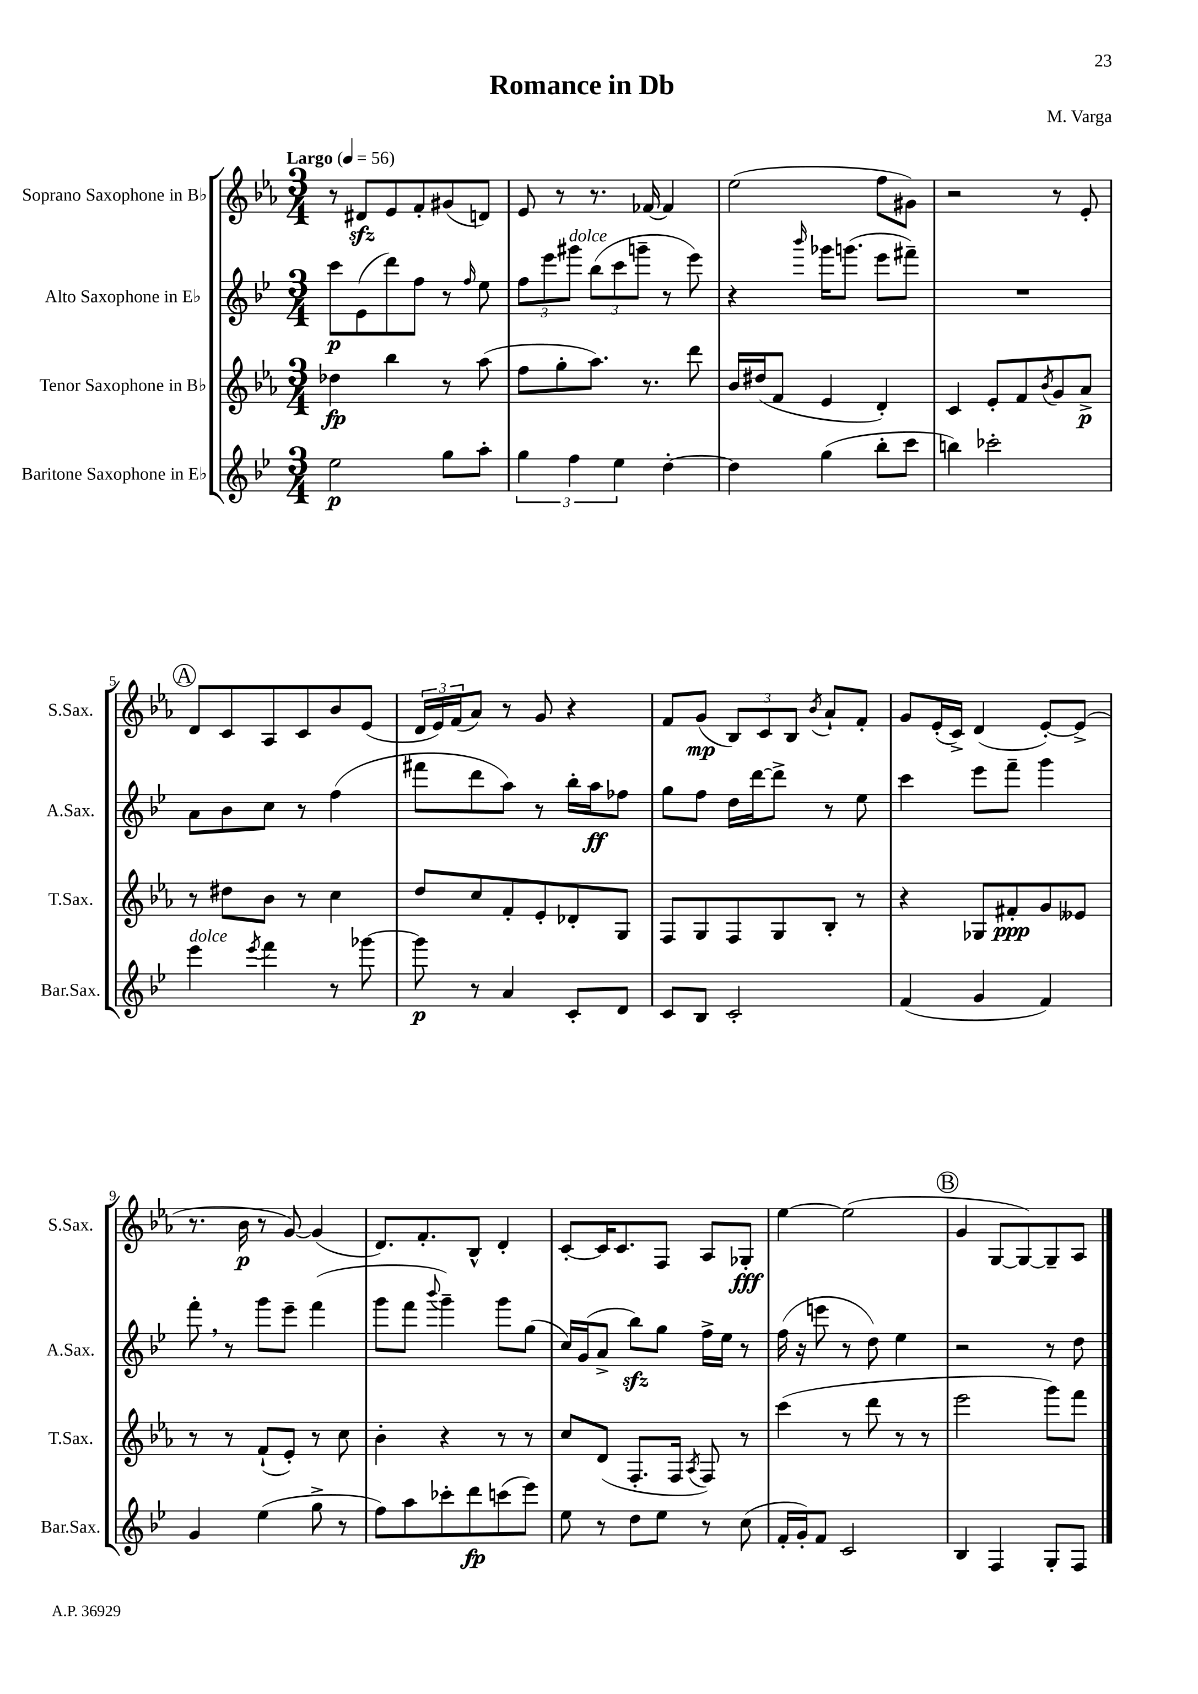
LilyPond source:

\header { title = "Romance in Db" composer = "M. Varga" }
<<
\new StaffGroup <<
\new Staff = "s0" \with { instrumentName = "Soprano Saxophone in Bb" shortInstrumentName = "S.Sax." } {
    \clef treble \key ees \major \numericTimeSignature \time 3/4 \tempo "Largo" 4 = 56
    r8 dis'8\sfz ees'8 f'8-. gis'8( d'8) |
    ees'8 r8 r8. fes'16~ fes'4 |
    ees''2( f''8 gis'8) |
    r2 r8 ees'8-. |
    \mark \markup { \circle "A" } d'8 c'8 aes8 c'8 bes'8 ees'8( |
    \tuplet 3/2 { d'16 ees'16) f'16( } aes'8) r8 g'8 r4 |
    f'8 g'8\mp( \tuplet 3/2 { bes8) c'8 bes8 } \acciaccatura { bes'8 } aes'8-! f'8-. |
    g'8 ees'16-.( c'16->) d'4( ees'8~-.) ees'8->( |
    r8. bes'16\p r8 g'8~) g'4( |
    d'8.) f'8.-. bes8-^ d'4-. |
    c'8~-. c'16 c'8. f8 aes8 ges8-.\fff |
    ees''4~ ees''2( |
    \mark \markup { \circle "B" } g'4 g8~ g8~) g8-- aes8 \bar "|." |
}
\new Staff = "s1" \with { instrumentName = "Alto Saxophone in Eb" shortInstrumentName = "A.Sax." } {
    \clef treble \key bes \major \numericTimeSignature \time 3/4
    c'''8\p ees'8( d'''8) f''8 r8 \grace { f''16 } ees''8 |
    \tuplet 3/2 { f''8 ees'''8 gis'''8^\markup { \italic "dolce" } } \tuplet 3/2 { bes''8( c'''8 g'''8-- } r8 ees'''8) |
    r4 \grace { bes'''16 } ges'''16 g'''8.( ees'''8 fis'''8--) |
    R2. |
    \mark \markup { \circle "A" } a'8 bes'8 c''8 r8 f''4( |
    fis'''8 d'''8 a''8) r8 bes''16-. a''16\ff fes''8 |
    g''8 f''8 d''16 d'''16~ d'''8-> r8 ees''8 |
    c'''4 ees'''8 f'''8-- g'''4 |
    f'''8-. \breathe r8 g'''8 ees'''8-- f'''4( |
    g'''8 f'''8 \appoggiatura { bes'''8 } g'''4--) g'''8 g''8( |
    c''16) g'16( a'8-> bes''8\sfz) g''8 f''16-> ees''16 r8 |
    f''16( r16 e'''8 r8 d''8) ees''4 |
    \mark \markup { \circle "B" } r2 r8 d''8 \bar "|." |
}
\new Staff = "s2" \with { instrumentName = "Tenor Saxophone in Bb" shortInstrumentName = "T.Sax." } {
    \clef treble \key ees \major \numericTimeSignature \time 3/4
    des''4\fp bes''4 r8 aes''8( |
    f''8 g''8-. aes''8.) r8. d'''8 |
    bes'16 dis''16( f'8 ees'4 d'4-.) |
    c'4 ees'8-. f'8 \acciaccatura { bes'8 } g'8 aes'8->\p |
    \mark \markup { \circle "A" } r8 dis''8 bes'8 r8 c''4 |
    d''8 c''8 f'8-. ees'8-. des'8-. g8 |
    f8 g8 f8 g8 bes8-. r8 |
    r4 ges8 fis'8-.\ppp g'8 eeses'8 |
    r8 r8 f'8-!( ees'8-.) r8 c''8 |
    bes'4-. r4 r8 r8 |
    c''8 d'8( f8.-. f16 \acciaccatura { aes8 } f8) r8 |
    c'''4( r8 d'''8 r8 r8 |
    \mark \markup { \circle "B" } ees'''2 g'''8) f'''8 \bar "|." |
}
\new Staff = "s3" \with { instrumentName = "Baritone Saxophone in Eb" shortInstrumentName = "Bar.Sax." } {
    \clef treble \key bes \major \numericTimeSignature \time 3/4
    ees''2\p g''8 a''8-. |
    \tuplet 3/2 { g''4 f''4 ees''4 } d''4~-. |
    d''4 g''4( bes''8-. c'''8 |
    b''4) ces'''2-. |
    \mark \markup { \circle "A" } ees'''4^\markup { \italic "dolce" } \acciaccatura { ees'''8 } f'''4 r8 ges'''8~ |
    ges'''8\p r8 a'4 c'8-. d'8 |
    c'8 bes8 c'2-. |
    f'4( g'4 f'4) |
    g'4 ees''4( g''8-> r8 |
    f''8) a''8 ces'''8-. d'''8\fp c'''8( ees'''8) |
    ees''8 r8 d''8 ees''8 r8 c''8( |
    f'16-. g'16-.) f'8 c'2 |
    \mark \markup { \circle "B" } bes4 f4 g8-. f8 \bar "|." |
}
>>
>>
